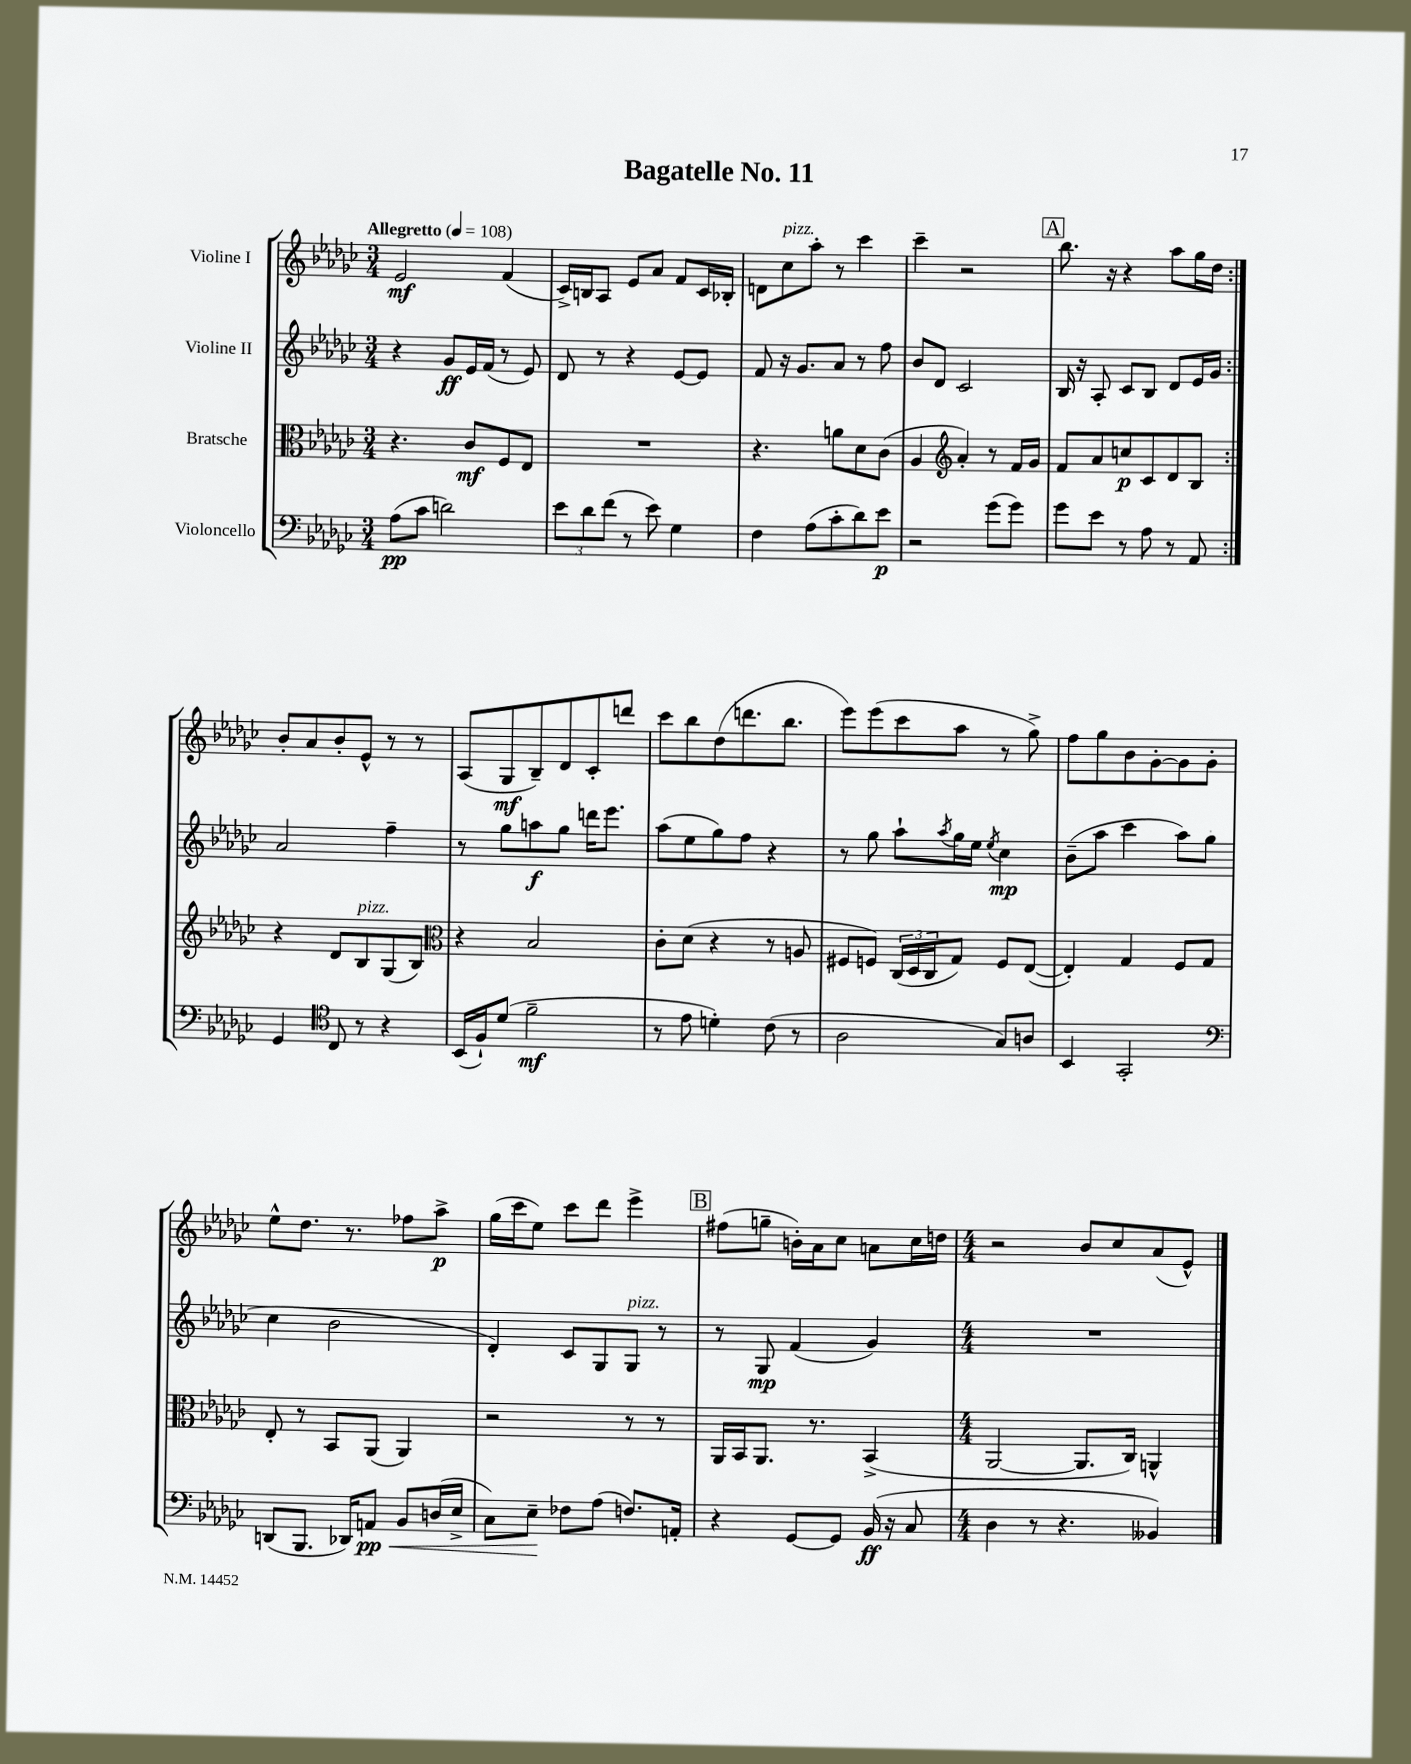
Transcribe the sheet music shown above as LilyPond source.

\header { title = "Bagatelle No. 11" }
<<
\new StaffGroup <<
\new Staff = "s0" \with { instrumentName = "Violine I" } {
    \clef treble \key ges \major \numericTimeSignature \time 3/4 \tempo "Allegretto" 4 = 108
    \repeat volta 2 { ees'2\mf f'4( |
    ces'16->) b16 aes8 ees'8 aes'8 f'8 ces'16 bes16-. |
    d'8 ces''8^\markup { \italic "pizz." } aes''8-. r8 ces'''4 |
    ces'''4-- r2 |
    \mark \markup { \box "A" } bes''8. r16 r4 aes''8 ges''16 des''16 | }
    bes'8-. aes'8 bes'8-. ees'8-^ r8 r8 |
    aes8( ges8\mf bes8--) des'8 ces'8-. d'''8 |
    ces'''8 bes''8 des''8( d'''8. bes''8. |
    ees'''8) ees'''8( ces'''8 aes''8 r8 ges''8->) |
    f''8 ges''8 bes'8 ges'8~-. ges'8 ges'8-. |
    ees''8-^ des''8. r8. fes''8 aes''8->\p |
    ges''16( ces'''16 ees''8) ces'''8 des'''8 ees'''4-> |
    \mark \markup { \box "B" } fis''8( g''8-- b'16-.) aes'16 ces''8 a'8 ces''16 d''16 |
    \numericTimeSignature \time 4/4 r2 bes'8 ces''8 aes'8( ees'8-^) \bar "|." |
}
\new Staff = "s1" \with { instrumentName = "Violine II" } {
    \clef treble \key ges \major \numericTimeSignature \time 3/4
    \repeat volta 2 { r4 ges'8\ff ees'16 f'16( r8 ees'8) |
    des'8 r8 r4 ees'8~ ees'8 |
    f'8 r16 ges'8. aes'8 r8 f''8 |
    bes'8 des'8 ces'2 |
    \mark \markup { \box "A" } bes16 r16 aes8-. ces'8 bes8 des'8 ees'16 ges'16 | }
    aes'2 f''4-- |
    r8 ges''8 a''8\f ges''8 d'''16 ees'''8. |
    aes''8( ees''8 ges''8) f''8 r4 |
    r8 ges''8 aes''8-! \acciaccatura { aes''8 } ges''16 ees''16 \acciaccatura { ees''8 } ces''4\mp |
    bes'8--( aes''8 ces'''4 aes''8) ges''8( |
    ces''4 bes'2 |
    des'4-.) ces'8 ges8 ges8^\markup { \italic "pizz." } r8 |
    \mark \markup { \box "B" } r8 ges8\mp f'4( ges'4) |
    \numericTimeSignature \time 4/4 R1 \bar "|." |
}
\new Staff = "s2" \with { instrumentName = "Bratsche" } {
    \clef alto \key ges \major \numericTimeSignature \time 3/4
    \repeat volta 2 { r4. ces'8\mf f8 ees8 |
    R2. |
    r4. a'8 des'8 ces'8( |
    aes4 \clef treble aes'4-.) r8 f'16 ges'16 |
    \mark \markup { \box "A" } f'8 aes'8 c''8\p ces'8 des'8 bes8 | }
    r4 des'8 bes8^\markup { \italic "pizz." } ges8( bes8) |
    \clef alto r4 bes2 |
    ces'8-. des'8( r4 r8 a8 |
    fis8 f8) \tuplet 3/2 { ces16( des16 ces16 } ges8) f8 ees8~( |
    ees4-.) ges4 f8 ges8 |
    ees8-. r8 bes,8 aes,8( aes,4) |
    r2 r8 r8 |
    \mark \markup { \box "B" } aes,16 bes,16 aes,8. r8. bes,4->( |
    \numericTimeSignature \time 4/4 aes,2~ aes,8. ces16) a,4-^ \bar "|." |
}
\new Staff = "s3" \with { instrumentName = "Violoncello" } {
    \clef bass \key ges \major \numericTimeSignature \time 3/4
    \repeat volta 2 { aes8\pp( ces'8 d'2) |
    \tuplet 3/2 { ees'8 des'8 f'8( } r8 ees'8) ges4 |
    f4 aes8( ces'8-. des'8) ees'8\p |
    r2 ges'8( ges'8) |
    \mark \markup { \box "A" } ges'8 ees'8 r8 aes8 r8 aes,8 | }
    ges,4 \clef tenor ces8 r8 r4 |
    bes,16( f16-!) des'8( f'2--\mf |
    r8 ees'8 d'4-.) ces'8( r8 |
    aes2 ges8) a8 |
    bes,4 ges,2-. |
    \clef bass d,8( bes,,8. des,16) a,8\pp\< bes,8 d16( ees16-> |
    ces8) ees8--\! fes8 aes8( f8.) a,16-. |
    \mark \markup { \box "B" } r4 ges,8~ ges,8 bes,16\ff( r16 ces8 |
    \numericTimeSignature \time 4/4 des4 r8 r4. beses,4) \bar "|." |
}
>>
>>
\layout { \context { \Score \remove "Bar_number_engraver" } }
